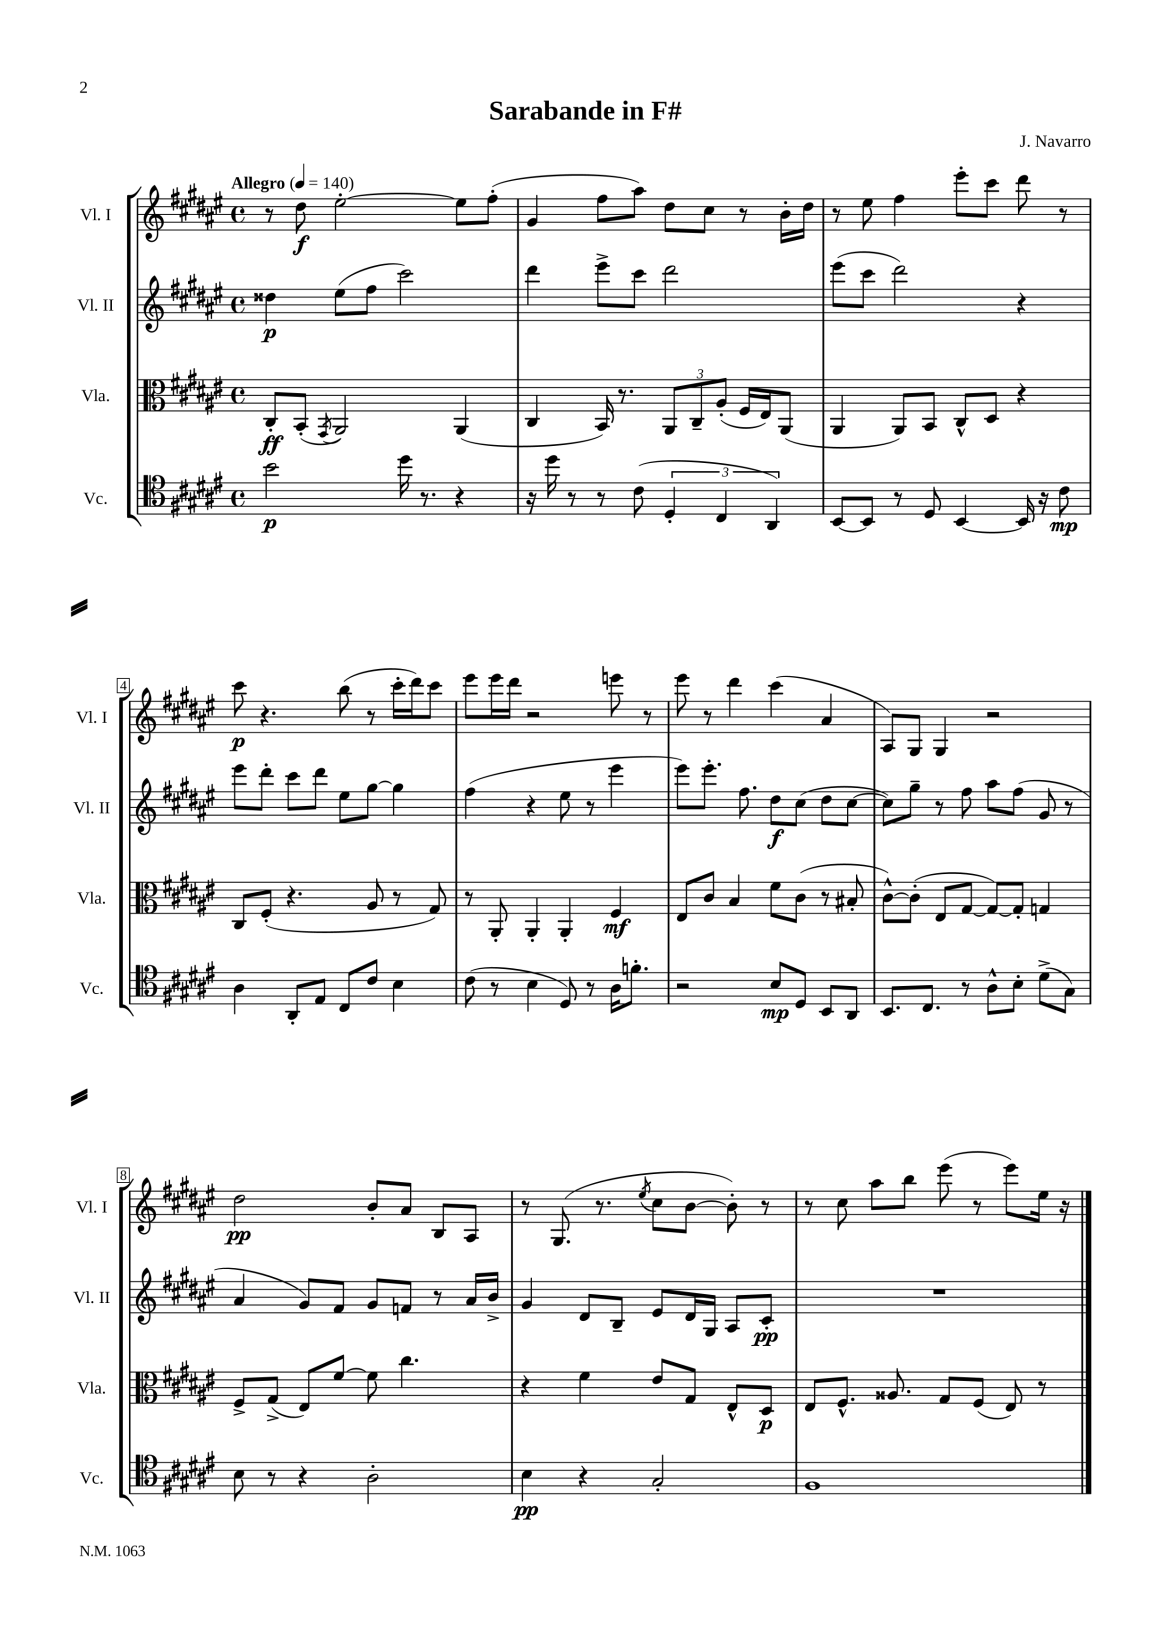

**kern	**dynam	**kern	**dynam	**kern	**dynam	**kern	**dynam
*part4	*part4	*part3	*part3	*part2	*part2	*part1	*part1
*staff4	*staff4	*staff3	*staff3	*staff2	*staff2	*staff1	*staff1
*I"Vc.	*	*I"Vla.	*	*I"Vl. II	*	*I"Vl. I	*
*I'Vc.	*	*I'Vla.	*	*I'Vl. II	*	*I'Vl. I	*
*clefC4	*	*clefC3	*	*clefG2	*	*clefG2	*
*k[f#c#g#d#a#e#]	*	*k[f#c#g#d#a#e#]	*	*k[f#c#g#d#a#e#]	*	*k[f#c#g#d#a#e#]	*
*M4/4	*	*M4/4	*	*M4/4	*	*M4/4	*
*met(c)	*	*met(c)	*	*met(c)	*	*met(c)	*
*MM140	*	*MM140	*	*MM140	*	*MM140	*
=1	=1	=1	=1	=1	=1	=1	=1
!	!	!	!	!	!	!LO:TX:a:B:t=Allegro	!
2b\	p	8C#'/L	ff	4dd##X\	p	8r	.
.	.	(8BB'/J	.	.	.	8dd#\	f
.	.	8qGG#/	.	.	.	.	.
.	.	2AA#/)	.	(8ee#\L	.	[2ee#'\	.
.	.	.	.	8ff#\J	.	.	.
16dd#\	.	.	.	2ccc#\)	.	.	.
8.r	.	.	.	.	.	.	.
4r	.	(4AA#/	.	.	.	8ee#\L]	.
.	.	.	.	.	.	(8ff#'\J	.
=2	=2	=2	=2	=2	=2	=2	=2
16r	.	4C#/	.	4ddd#\	.	4g#/	.
16dd#\	.	.	.	.	.	.	.
8r	.	.	.	.	.	.	.
8r	.	16BB/)	.	8eee#^\L	.	8ff#\L	.
.	.	8.r	.	.	.	.	.
(8c#\	.	.	.	8ccc#\J	.	8aa#\J)	.
6D#'/	.	12AA#/L	.	2ddd#\	.	8dd#\L	.
.	.	12C#~/	.	.	.	.	.
.	.	.	.	.	.	8cc#\J	.
6C#/	.	(12A#'/J	.	.	.	.	.
.	.	16F#/LL	.	.	.	8r	.
.	.	16E#/J)	.	.	.	.	.
6AA#/)	.	.	.	.	.	.	.
.	.	(8AA#/J	.	.	.	16b'\LL	.
.	.	.	.	.	.	16dd#\JJ	.
=3	=3	=3	=3	=3	=3	=3	=3
[8BB/L	.	4AA#/	.	(8eee#\L	.	8r	.
8BB/J]	.	.	.	8ccc#\J	.	8ee#\	.
8r	.	8AA#/L)	.	2ddd#\)	.	4ff#\	.
8D#/	.	8BB/J	.	.	.	.	.
[4BB/	.	8C#^^/L	.	.	.	8eee#'\L	.
.	.	8D#/J	.	.	.	8ccc#\J	.
16BB/]	.	4r	.	4r	.	8ddd#\	.
16r	.	.	.	.	.	.	.
8c#\	mp	.	.	.	.	8r	.
!!LO:LB:g=z
=4	=4	=4	=4	=4	=4	=4	=4
4A#\	.	8C#/L	.	8eee#\L	.	8ccc#\	p
.	.	(8F#'/J	.	8ddd#'\J	.	4.r	.
8AA#'/L	.	4.r	.	8ccc#\L	.	.	.
8E#/J	.	.	.	8ddd#\J	.	.	.
8C#/L	.	.	.	8ee#\L	.	(8bb\	.
8c#/J	.	8A#/	.	[8gg#\J	.	8r	.
4B\	.	8r	.	4gg#\]	.	16ccc#'\LL	.
.	.	.	.	.	.	16ddd#\J)	.
.	.	8G#/)	.	.	.	8ccc#\J	.
=5	=5	=5	=5	=5	=5	=5	=5
(8c#\	.	8r	.	(4ff#\	.	8eee#\L	.
8r	.	8AA#'/	.	.	.	16eee#\L	.
.	.	.	.	.	.	16ddd#\JJ	.
4B\	.	4AA#'/	.	4r	.	2r	.
8D#/)	.	4AA#'/	.	8ee#\	.	.	.
8r	.	.	.	8r	.	.	.
16A#\KL	.	4F#/	mf	4eee#\	.	8eeen\	.
8.fn'\J	.	.	.	.	.	.	.
.	.	.	.	.	.	8r	.
=6	=6	=6	=6	=6	=6	=6	=6
2r	.	8E#/L	.	8eee#\L)	.	8eee#\	.
.	.	8c#/J	.	8.eee#'\J	.	8r	.
.	.	4B/	.	.	.	4ddd#\	.
.	.	.	.	8.ff#\	.	.	.
8B/L	mp	8f#\L	.	8dd#\L	f	(4ccc#\	.
8D#/J	.	(8c#\J	.	(8cc#\J	.	.	.
8BB/L	.	8r	.	8dd#\L	.	4a#/	.
8AA#/J	.	8B#X'/	.	[8cc#\J	.	.	.
=7	=7	=7	=7	=7	=7	=7	=7
8.BB/L	.	[8c#^^\L)	.	8cc#\L])	.	8A#/L)	.
.	.	(8c#'\J]	.	8gg#~\J	.	8G#/J	.
8.C#/J	.	.	.	.	.	.	.
.	.	8E#/L	.	8r	.	4G#/	.
8r	.	[8G#/J	.	8ff#\	.	.	.
8A#^^\L	.	8G#/L_)	.	8aa#\L	.	2r	.
8B'\J	.	8G#'/J]	.	(8ff#\J	.	.	.
(8d#^\L	.	4Gn/	.	8g#/	.	.	.
8G#\J)	.	.	.	8r	.	.	.
!!LO:LB:g=z
=8	=8	=8	=8	=8	=8	=8	=8
8B\	.	8F#^/L	.	4a#/	.	2dd#\	pp
8r	.	(8G#^/J	.	.	.	.	.
4r	.	8E#/L)	.	8g#/L)	.	.	.
.	.	[8f#/J	.	8f#/J	.	.	.
2A#'\	.	8f#\]	.	8g#/L	.	8b'/L	.
.	.	4.cc#\	.	8fn/J	.	8a#/J	.
.	.	.	.	8r	.	8B/L	.
.	.	.	.	16a#/LL	.	8A#/J	.
.	.	.	.	16b^/JJ	.	.	.
=9	=9	=9	=9	=9	=9	=9	=9
4B\	pp	4r	.	4g#/	.	8r	.
.	.	.	.	.	.	(8.G#/	.
4r	.	4f#\	.	8d#/L	.	.	.
.	.	.	.	.	.	8.r	.
.	.	.	.	8B~/J	.	.	.
.	.	.	.	.	.	8qee#/	.
2G#'/	.	8e#/L	.	8e#/L	.	8cc#\L	.
.	.	8G#/J	.	16d#/L	.	[8b\J	.
.	.	.	.	16G#/JJ	.	.	.
.	.	8E#^^/L	.	8A#/L	.	8b'\])	.
.	.	8D#/J	p	8c#'/J	pp	8r	.
=10	=10	=10	=10	=10	=10	=10	=10
1F#	.	8E#/L	.	1r	.	8r	.
.	.	8.F#^^/J	.	.	.	8cc#\	.
.	.	.	.	.	.	8aa#\L	.
.	.	8.A##X/	.	.	.	.	.
.	.	.	.	.	.	8bb\J	.
.	.	8G#/L	.	.	.	(8eee#\	.
.	.	(8F#/J	.	.	.	8r	.
.	.	8E#/)	.	.	.	8eee#\L)	.
.	.	8r	.	.	.	16ee#\Jk	.
.	.	.	.	.	.	16r	.
==	==	==	==	==	==	==	==
*-	*-	*-	*-	*-	*-	*-	*-
